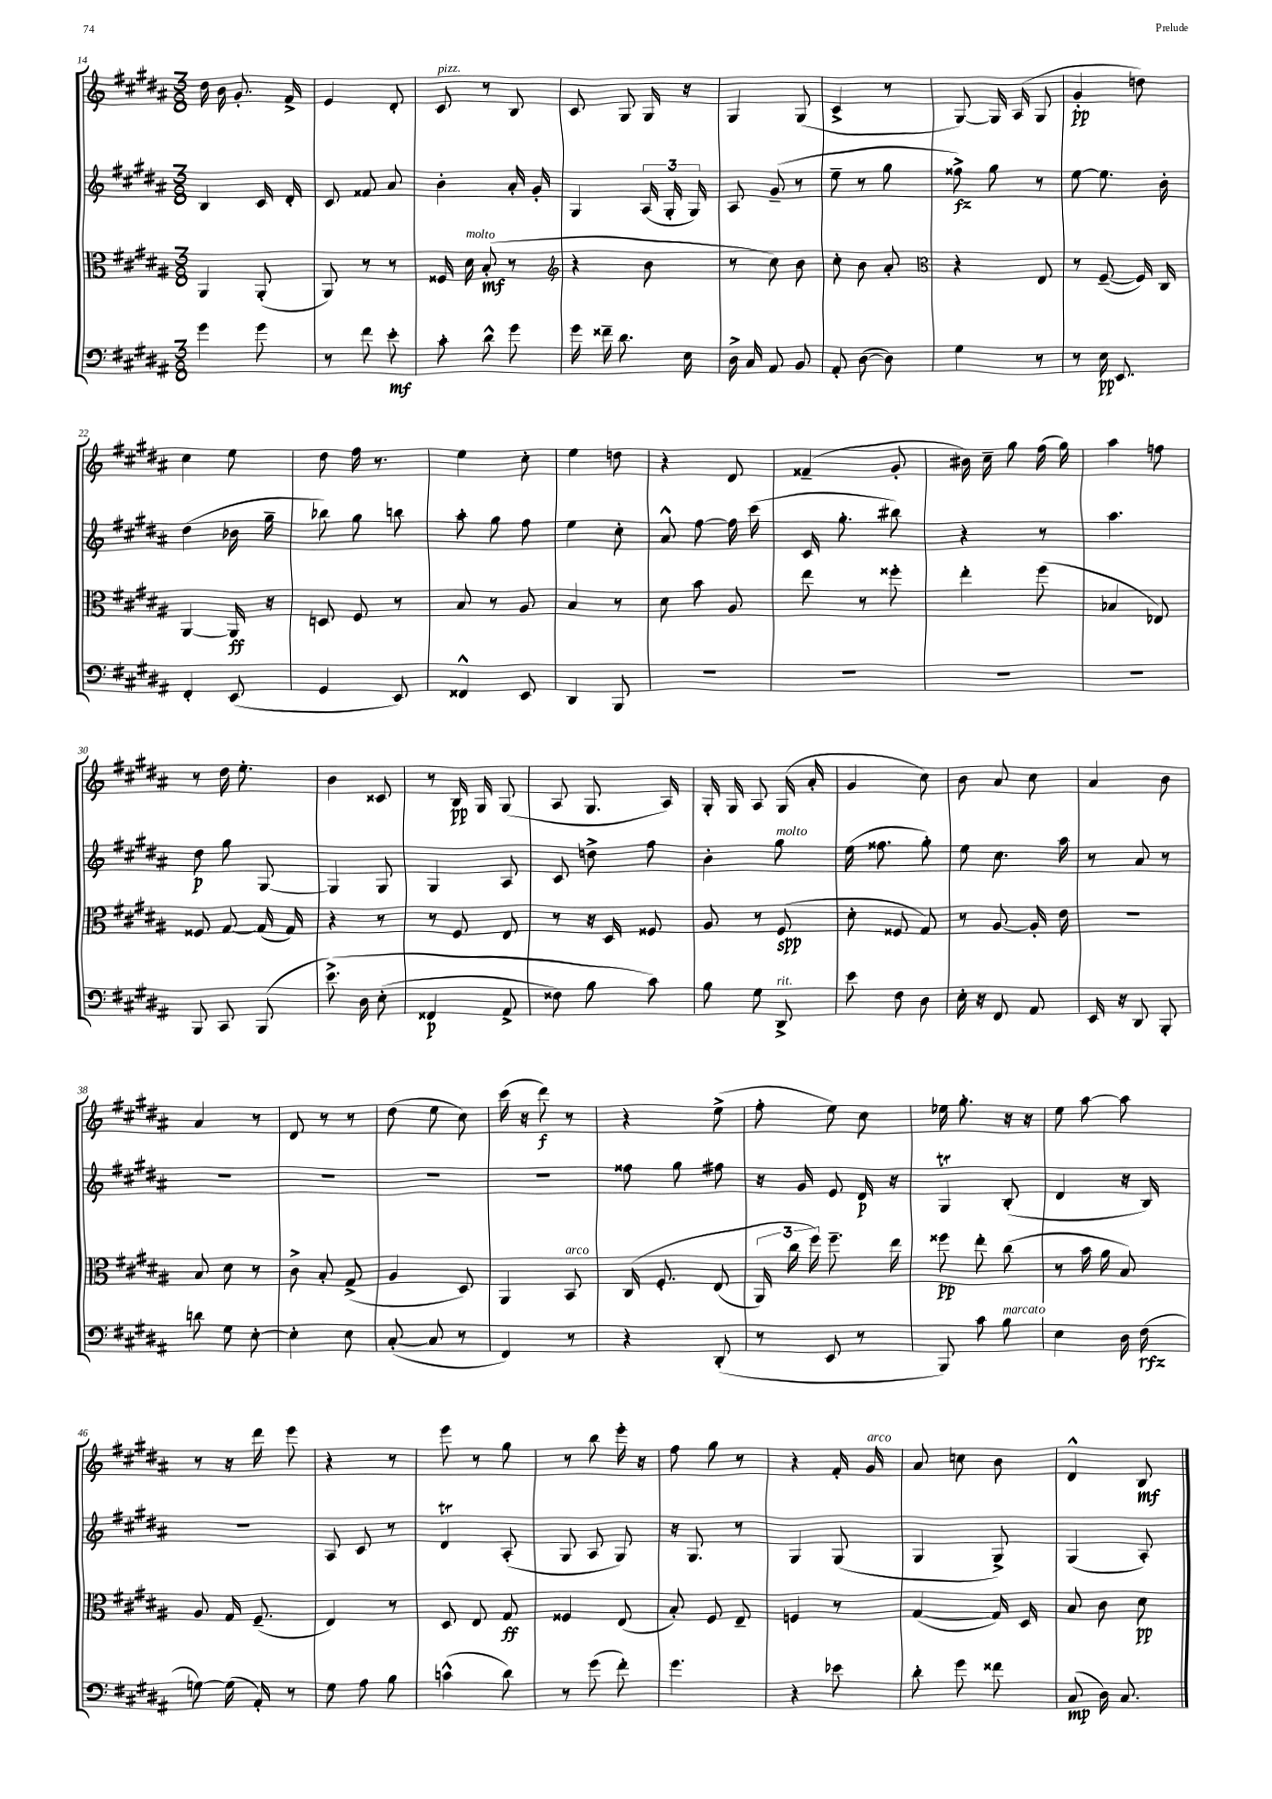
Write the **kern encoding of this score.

**kern	**dynam	**kern	**dynam	**kern	**dynam	**kern	**dynam
*part4	*part4	*part3	*part3	*part2	*part2	*part1	*part1
*staff4	*staff4	*staff3	*staff3	*staff2	*staff2	*staff1	*staff1
*clefF4	*	*clefC3	*	*clefG2	*	*clefG2	*
*k[f#c#g#d#a#]	*	*k[f#c#g#d#a#]	*	*k[f#c#g#d#a#]	*	*k[f#c#g#d#a#]	*
*M3/8	*	*M3/8	*	*M3/8	*	*M3/8	*
=14	=14	=14	=14	=14	=14	=14	=14
4g#\	.	4AA#/	.	4B/	.	16dd#\	.
.	.	.	.	.	.	16b\	.
.	.	.	.	.	.	8.g#'/	.
8g#\	.	(8AA#'/	.	16c#/	.	.	.
.	.	.	.	16d#'/	.	16f#^/	.
=15	=15	=15	=15	=15	=15	=15	=15
8r	.	8AA#/)	.	8c#/	.	4e/	.
8f#\	.	8r	.	8f##X/	.	.	.
8e'\	mf	8r	.	8a#/	.	8d#'/	.
=16	=16	=16	=16	=16	=16	=16	=16
!	!	!	!	!	!	!LO:TX:a:i:t=pizz.	!
8c#'\	.	16F##X/	.	4b'\	.	8c#/	.
!	!	!LO:TX:a:i:t=molto	!	!	!	!	!
.	.	16d#\	.	.	.	.	.
8d#^^\	.	(8B'/	mf	.	.	8r	.
8g#\	.	8r	.	16a#'/	.	8B/	.
.	.	.	.	16g#'/	.	.	.
=17	=17	=17	=17	=17	=17	=17	=17
*	*	*clefG2	*	*	*	*	*
16g#\	.	4r	.	4G#/	.	8c#/	.
16f##X~\	.	.	.	.	.	.	.
8.d#\	.	.	.	.	.	8G#/	.
.	.	8b\	.	(24A#/	.	16G#/	.
.	.	.	.	24G#'/	.	.	.
16E\	.	.	.	.	.	16r	.
.	.	.	.	24G#/)	.	.	.
=18	=18	=18	=18	=18	=18	=18	=18
16D#^\	.	8r	.	8A#/	.	4G#/	.
16C#/	.	.	.	.	.	.	.
8AA#/	.	8cc#\)	.	(8g#~/	.	.	.
8BB/	.	8b\	.	8r	.	(8G#/	.
=19	=19	=19	=19	=19	=19	=19	=19
8AA#'/	.	8cc#'\	.	8ee~\	.	4c#^/	.
([8D#\	.	8b\	.	8r	.	.	.
8D#\])	.	8a#'/	.	8gg#\	.	8r	.
=20	=20	=20	=20	=20	=20	=20	=20
*	*	*clefC3	*	*	*	*	*
4G#\	.	4r	.	8ff##X^\)	fz	[8G#/)	.
.	.	.	.	8gg#\	.	16G#/]	.
.	.	.	.	.	.	(16A#/	.
8r	.	8E/	.	8r	.	8G#/	.
=21	=21	=21	=21	=21	=21	=21	=21
8r	.	8r	.	[8ee\	.	4g#'/	pp
16E\	pp	([8F#~/	.	8.ee\]	.	.	.
8.EE/	.	.	.	.	.	.	.
.	.	16F#/])	.	.	.	8ddn\)	.
.	.	16C#/	.	16b'\	.	.	.
!!LO:LB:g=z
=22	=22	=22	=22	=22	=22	=22	=22
4FF#'/	.	[4AA#/	.	(4dd#\	.	4cc#\	.
(8EE/	.	16AA#/]	ff	16b-X\	.	8ee\	.
.	.	16r	.	16gg#~\	.	.	.
=23	=23	=23	=23	=23	=23	=23	=23
4GG#/	.	8Dn/	.	8bb-X\)	.	8dd#\	.
.	.	8F#/	.	8gg#\	.	16ff#\	.
.	.	.	.	.	.	8.r	.
8EE/)	.	8r	.	8bbn\	.	.	.
=24	=24	=24	=24	=24	=24	=24	=24
4FF##X^^/	.	8B/	.	8aa#'\	.	4ee\	.
.	.	8r	.	8gg#\	.	.	.
8EE/	.	8A#/	.	8ff#\	.	8cc#'\	.
=25	=25	=25	=25	=25	=25	=25	=25
4DD#/	.	4B/	.	4ee\	.	4ee\	.
8BBB/	.	8r	.	8cc#'\	.	8ddn\	.
=26	=26	=26	=26	=26	=26	=26	=26
4.r	.	8d#\	.	8a#^^/	.	4r	.
.	.	8b\	.	[8ff#\	.	.	.
.	.	8A#/	.	16ff#\]	.	8d#/	.
.	.	.	.	(16ccc#\	.	.	.
=27	=27	=27	=27	=27	=27	=27	=27
4.r	.	8ee\	.	16c#/	.	(4f##X~/	.
.	.	.	.	8.gg#'\	.	.	.
.	.	8r	.	.	.	.	.
.	.	8ff##X'\	.	8bb#X\)	.	8g#'/	.
=28	=28	=28	=28	=28	=28	=28	=28
4.r	.	4ee'\	.	4r	.	16b#X\)	.
.	.	.	.	.	.	16cc#~\	.
.	.	.	.	.	.	8gg#\	.
.	.	(8ff#\	.	8r	.	(16ff#\	.
.	.	.	.	.	.	16gg#\)	.
=29	=29	=29	=29	=29	=29	=29	=29
4.r	.	4B-X/	.	4.aa#\	.	4aa#\	.
.	.	8E-X/)	.	.	.	8ffn\	.
!!LO:LB:g=z
=30	=30	=30	=30	=30	=30	=30	=30
8BBB/	.	8F##X/	.	8dd#\	p	8r	.
8CC#/	.	[8G#/	.	8gg#\	.	16dd#\	.
.	.	.	.	.	.	8.ee'\	.
(8BBB/	.	(16G#/]	.	[8G#/	.	.	.
.	.	16G#/)	.	.	.	.	.
=31	=31	=31	=31	=31	=31	=31	=31
(8.e^\)	.	4r	.	4G#/]	.	4b\	.
16D#\	.	.	.	.	.	.	.
(8E'\	.	8r	.	8G#/	.	8c##X/	.
=32	=32	=32	=32	=32	=32	=32	=32
4FF##X/	p	8r	.	4G#/	.	8r	.
.	.	8F#/	.	.	.	16B/	pp
.	.	.	.	.	.	16G#/	.
8AA#^/	.	8E/	.	8A#/	.	(8G#/	.
=33	=33	=33	=33	=33	=33	=33	=33
8F##X\)	.	8r	.	8c#/	.	8A#/	.
8B\	.	16r	.	8ddn^\	.	8.G#/	.
.	.	16D#/	.	.	.	.	.
8c#\)	.	8F##X/	.	8ff#\	.	.	.
.	.	.	.	.	.	16A#/)	.
=34	=34	=34	=34	=34	=34	=34	=34
8B\	.	8A#/	.	4b'\	.	16G#'/	.
.	.	.	.	.	.	16G#/	.
8G#\	.	8r	.	.	.	8A#/	.
!	!	!	!	!LO:TX:a:i:t=molto	!	!	!
!LO:TX:a:i:t=rit.	!	!	!	!	!	!	!
8DD#^/	.	(8F#/	spp	8gg#\	.	(16G#/	.
.	.	.	.	.	.	16a#'/	.
=35	=35	=35	=35	=35	=35	=35	=35
8e\	.	8d#'\	.	(16ee\	.	4g#/	.
.	.	.	.	8.ff##X\	.	.	.
8F#\	.	8F##X/	.	.	.	.	.
8D#\	.	8G#/)	.	8gg#'\)	.	8cc#\)	.
=36	=36	=36	=36	=36	=36	=36	=36
16E'\	.	8r	.	8ee\	.	8b\	.
16r	.	.	.	.	.	.	.
8FF#/	.	[8A#/	.	8.cc#\	.	8a#/	.
8AA#/	.	16A#'/]	.	.	.	8cc#\	.
.	.	16e\	.	16aa#\	.	.	.
=37	=37	=37	=37	=37	=37	=37	=37
16EE/	.	4.r	.	8r	.	4a#/	.
16r	.	.	.	.	.	.	.
8DD#/	.	.	.	8a#/	.	.	.
8BBB'/	.	.	.	8r	.	8b\	.
!!LO:LB:g=z
=38	=38	=38	=38	=38	=38	=38	=38
8dn\	.	8B/	.	4.r	.	4a#/	.
8G#\	.	8d#\	.	.	.	.	.
[8E'\	.	8r	.	.	.	8r	.
=39	=39	=39	=39	=39	=39	=39	=39
4E'\]	.	8c#^\	.	4.r	.	8d#/	.
.	.	8B'/	.	.	.	8r	.
8E\	.	(8G#^/	.	.	.	8r	.
=40	=40	=40	=40	=40	=40	=40	=40
([8C#'/	.	4A#/	.	4.r	.	(8dd#\	.
8C#/]	.	.	.	.	.	8ee\	.
8r	.	8D#/)	.	.	.	8cc#\)	.
=41	=41	=41	=41	=41	=41	=41	=41
4FF#/)	.	4AA#/	.	4.r	.	(16ccc#\	.
.	.	.	.	.	.	16r	.
.	.	.	.	.	.	8ddd#\)	f
!	!	!LO:TX:a:i:t=arco	!	!	!	!	!
8r	.	8BB/	.	.	.	8r	.
=42	=42	=42	=42	=42	=42	=42	=42
4r	.	(16C#/	.	8ff##X\	.	4r	.
.	.	8.F#'/	.	.	.	.	.
.	.	.	.	8gg#\	.	.	.
(8DD#'/	.	(8E/	.	8ff#X\	.	(8ee^\	.
=43	=43	=43	=43	=43	=43	=43	=43
8r	.	24AA#/)	.	16r	.	8ff#'\	.
.	.	24cc#\	.	.	.	.	.
.	.	.	.	16g#/	.	.	.
.	.	24ff#\)	.	.	.	.	.
8EE/	.	8.ff#~\	.	8e/	.	8ee\)	.
8r	.	.	.	16d#/	p	8cc#\	.
.	.	16ee\	.	16r	.	.	.
=44	=44	=44	=44	=44	=44	=44	=44
8BBB/)	.	8ff##X\	pp	4G#T/	.	16ee-X\	.
.	.	.	.	.	.	8.gg#'\	.
8c#\	.	8ee'\	.	.	.	.	.
!LO:TX:a:i:t=marcato	!	!	!	!	!	!	!
8B\	.	(8cc#\	.	(8B'/	.	16r	.
.	.	.	.	.	.	16r	.
=45	=45	=45	=45	=45	=45	=45	=45
4E\	.	8r	.	4d#/	.	8ee\	.
.	.	16b\	.	.	.	[8aa#\	.
.	.	16a#\	.	.	.	.	.
16D#\	.	8B/)	.	16r	.	8aa#\]	.
(16F#\	rfz	.	.	16B/)	.	.	.
!!LO:LB:g=z
=46	=46	=46	=46	=46	=46	=46	=46
[8Gn\)	.	8A#/	.	4.r	.	8r	.
(16G\]	.	16G#/	.	.	.	16r	.
16AA#'/)	.	(8.F#~/	.	.	.	16ddd#\	.
8r	.	.	.	.	.	8eee\	.
=47	=47	=47	=47	=47	=47	=47	=47
8G#\	.	4E/)	.	8A#/	.	4r	.
8A#\	.	.	.	8c#/	.	.	.
8B\	.	8r	.	8r	.	8r	.
=48	=48	=48	=48	=48	=48	=48	=48
(4cn^^\	.	8D#/	.	4d#t/	.	8eee\	.
.	.	8E/	.	.	.	8r	.
8d#\)	.	8G#/	ff	(8A#'/	.	8gg#\	.
=49	=49	=49	=49	=49	=49	=49	=49
8r	.	4F##X/	.	8G#/	.	8r	.
(8g#\	.	.	.	8A#/	.	8bb\	.
8f#'\)	.	(8E/	.	8G#/)	.	16eee'\	.
.	.	.	.	.	.	16r	.
=50	=50	=50	=50	=50	=50	=50	=50
4.g#\	.	8B'/)	.	16r	.	8ff#\	.
.	.	.	.	8.G#/	.	.	.
.	.	8F#/	.	.	.	8gg#\	.
.	.	8E~/	.	8r	.	8r	.
=51	=51	=51	=51	=51	=51	=51	=51
4r	.	4Fn/	.	4G#/	.	4r	.
8e-X\	.	8r	.	(8G#/	.	16f#'/	.
!	!	!	!	!	!	!LO:TX:a:i:t=arco	!
.	.	.	.	.	.	16g#/	.
=52	=52	=52	=52	=52	=52	=52	=52
8d#'\	.	([4G#/	.	4G#/	.	8a#/	.
8g#\	.	.	.	.	.	8ccn\	.
8f##X\	.	16G#/])	.	8G#^/)	.	8b\	.
.	.	16D#/	.	.	.	.	.
=53	=53	=53	=53	=53	=53	=53	=53
(8C#/	mp	8B/	.	(4G#/	.	4d#^^/	.
16D#\)	.	8c#\	.	.	.	.	.
8.C#/	.	.	.	.	.	.	.
.	.	8d#\	pp	8A#'/)	.	8B/	mf
==	==	==	==	==	==	==	==
*-	*-	*-	*-	*-	*-	*-	*-
